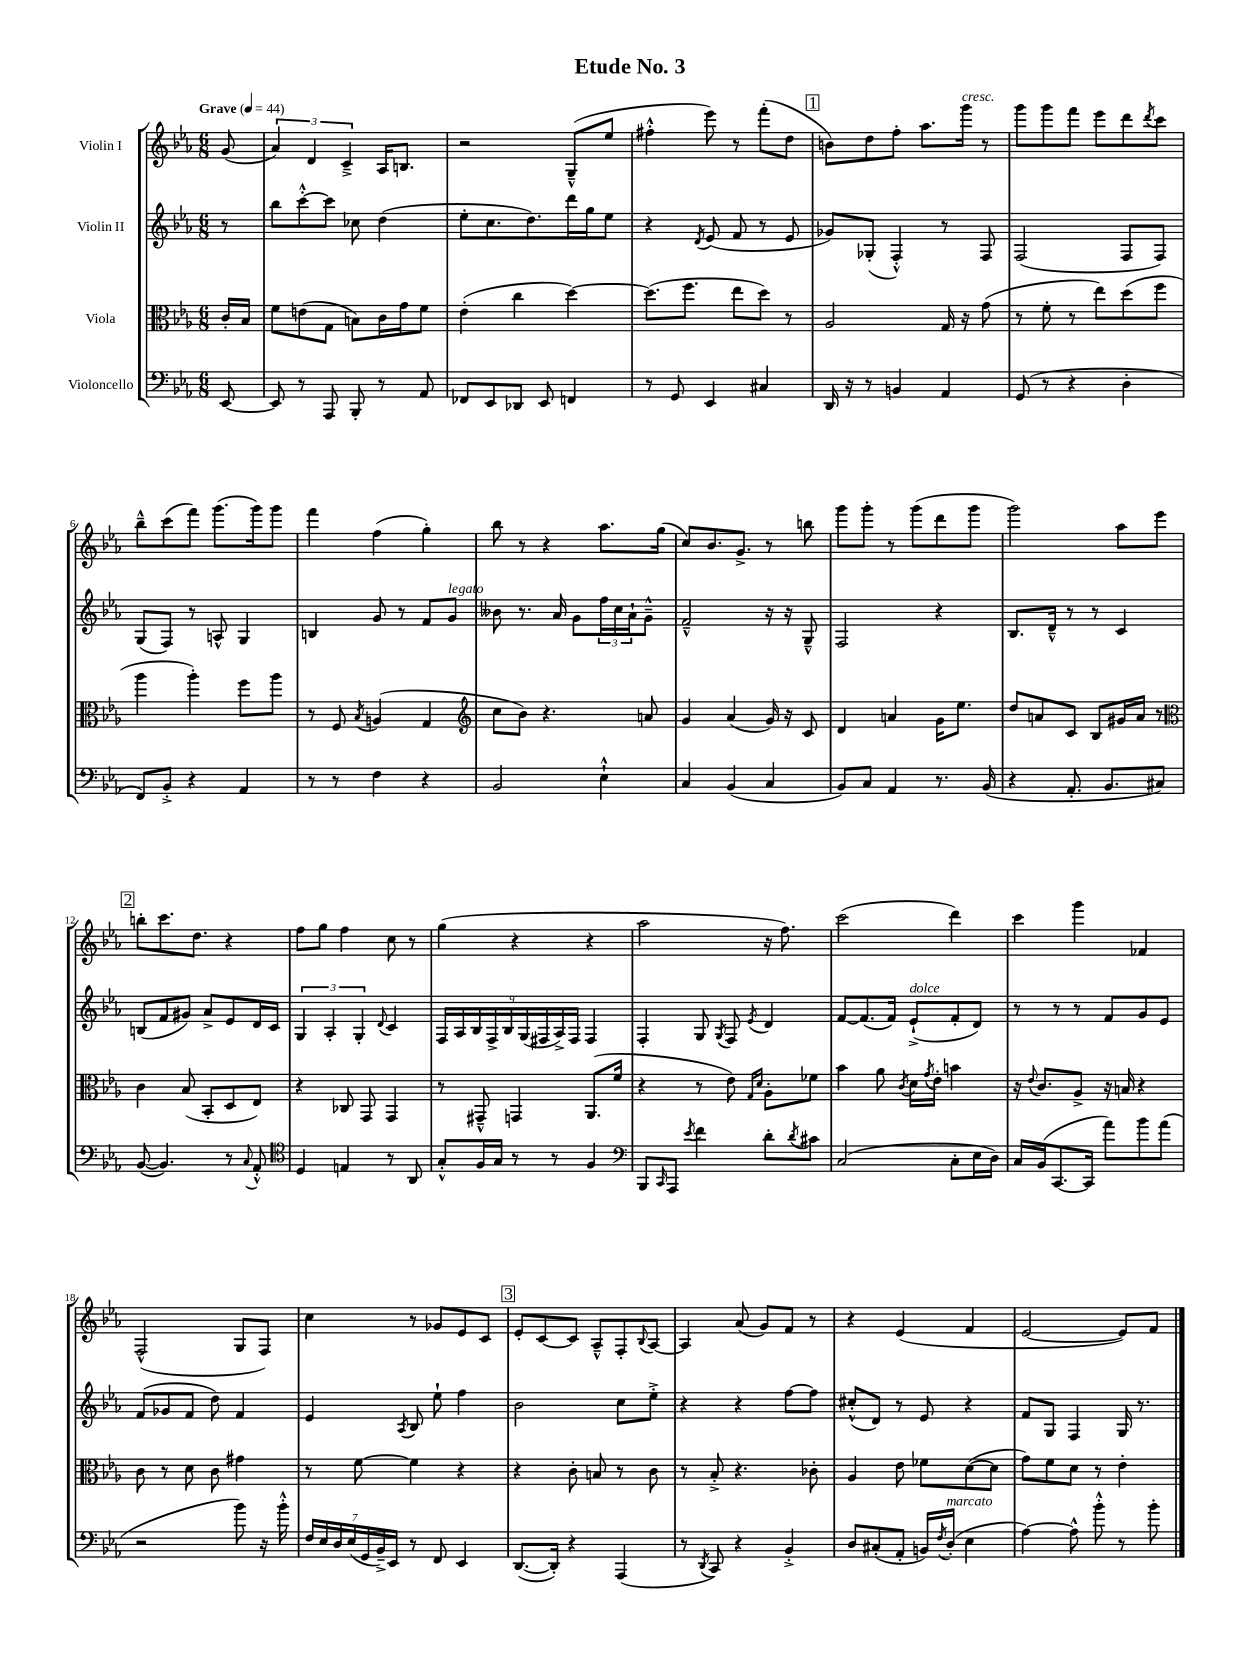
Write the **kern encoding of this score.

**kern	**kern	**kern	**kern
*staff4	*staff3	*staff2	*staff1
*clefF4	*clefC3	*clefG2	*clefG2
*k[b-e-a-]	*k[b-e-a-]	*k[b-e-a-]	*k[b-e-a-]
*M6/8	*M6/8	*M6/8	*M6/8
*MM44	*MM44	*MM44	*MM44
[8EE-	16c'	8r	(8g
.	16B-	.	.
=	=	=	=
8EE-]	8f	8bb-	6a-)
8r	(8e	[8ccc'^^	.
.	.	.	6d
8AAA-	8G	8ccc]	.
.	.	.	6c~^
8BBB-'	8B)	8cc-	.
8r	16c	(4dd	16A-
.	16g	.	8.B
8AA-	8f	.	.
=	=	=	=
8FF-	(4e-'	8ee-'	2r
8EE-	.	8.cc	.
8DD-	4cc	.	.
.	.	8.dd)	.
8EE-	.	.	.
4FF	[4dd)	16ddd	(8G~^^
.	.	16gg	.
.	.	8ee-	8ee-
=	=	=	=
8r	(8.dd]	4r	4ff#'^^
8GG	.	.	.
.	8.ff	.	.
.	.	8qd	.
4EE-	.	(8e-	8eee-)
.	8ee-	8f	8r
4C#	8dd)	8r	(8fff'
.	8r	8e-	8dd
=	=	=	=
16DD	2A-	8g-)	8b)
16r	.	.	.
8r	.	(8G-'	8dd
4BB	.	4F'^^)	8ff'
.	.	.	8.aa-
4AA-	16G	8r	.
.	16r	.	16ggg
.	(8g	8F	8r
=	=	=	=
(8GG	8r	(2F	8ggg
8r	8f'	.	8ggg
4r	8r	.	8fff
.	8ee-)	.	8eee-
4D'	(8dd	8F	8ddd
.	.	.	8qddd
.	8ff	8F)	8ccc
=	=	=	=
8FF)	4aa-	(8G	8bb-~^^
8BB-'^	.	8F)	(8ccc
4r	4aa-')	8r	8fff)
.	.	8A^^	(8.ggg
4AA-	8ff	4G	.
.	.	.	16ggg)
.	8aa-	.	8ggg
=	=	=	=
8r	8r	4B	4fff
8r	8F	.	.
.	8qB-	.	.
4F	(4A	8g	(4ff
.	.	8r	.
4r	4G	8f	4gg')
.	.	8g	.
=	=	=	=
*	*clefG2	*	*
2BB-	8cc	8b--	8bb-
.	8b-)	8.r	8r
.	4.r	.	4r
.	.	16a-	.
.	.	8g	.
4E-`^^	.	24ff	8.aa-
.	.	24cc	.
.	.	24a-`	.
.	8a	8g~^^	.
.	.	.	(16gg
=	=	=	=
4C	4g	2f~^^	8cc)
.	.	.	8.b-
(4BB-	(4a-	.	.
.	.	.	8.g^
4C	16g)	16r	8r
.	16r	16r	.
.	8c	8G~^^	8bb
=	=	=	=
8BB-)	4d	2F	8ggg
8C	.	.	8ggg'
4AA-	4a	.	8r
.	.	.	(8ggg
8.r	16g	4r	8ddd
.	8.ee-	.	.
.	.	.	8ggg
(16BB-	.	.	.
=	=	=	=
4r	8dd	8.B-	2ggg)
.	8a	.	.
.	.	16d~^^	.
8.AA-'	8c	8r	.
.	8B-	8r	.
8.BB-	.	.	.
.	16g#	4c	8aa-
.	16a	.	.
8C#)	8r	.	8eee-
=	=	=	=
*	*clefC3	*	*
([8BB-	4c	(8B	8bb'
4.BB-])	.	8f	8.ccc
.	(8B-	8g#)	.
.	.	.	8.dd
.	8BB-'	8a-^	.
8r	8D	8e-	4r
8qqC	.	.	.
8AA-'^^	8E-)	16d	.
.	.	16c	.
=	=	=	=
*clefC4	*	*	*
4D	4r	6G	8ff
.	.	.	8gg
.	.	6A-'	.
4E	8C-	.	4ff
.	.	6G'	.
.	8GG	.	.
.	.	8qqd	.
8r	4GG	4c	8cc
8AA-	.	.	8r
=	=	=	=
8G'^^	8r	18F	(4gg
.	.	18A-	.
.	.	18B-	.
16F	8GG#~^^	.	.
.	.	18F^	.
16G	.	.	.
.	.	18B-	.
8r	4GG	.	4r
.	.	(18G	.
.	.	18F#	.
8r	.	.	.
.	.	18A-^)	.
.	.	18F#	.
4F	(8.AA-	4F#	4r
.	16f	.	.
=	=	=	=
*clefF4	*	*	*
8BBB-	4r	4F'	2aa-
16qqCC	.	.	.
8AAA-	.	.	.
8qe-	.	.	.
4f	8r	8G	.
.	.	8qG	.
.	8e-)	8F	.
.	16qqG	.	.
.	16qqd	8qe-	.
8d'	8A-'	4d	16r
.	.	.	8.ff)
8qd	.	.	.
8c#	8f-	.	.
=	=	=	=
(2C	4b-	[8f	(2ccc
.	.	(8.f]	.
.	8a-	.	.
.	.	16f)	.
.	8qc	.	.
.	16d	(8e-`^	.
.	8qg	.	.
.	16e-'	.	.
8C'	4b	8f'	4ddd)
16E-	.	8d)	.
16D)	.	.	.
=	=	=	=
16C	16r	8r	4ccc
.	8qqe-	.	.
(16BB-	8.c	.	.
[8.CC	.	8r	.
.	8A-^	8r	4ggg
16CC]	.	.	.
8a-)	16r	8f	.
.	16B	.	.
8b-	4r	8g	4f-
(8a-	.	8e-	.
=	=	=	=
2r	8c	(8f	(2F^^
.	8r	8g-	.
.	8d	8f	.
.	8c	8dd)	.
8b-)	4g#	4f	8G
16r	.	.	8F)
16b-'^^	.	.	.
=	=	=	=
28F	8r	4e-	4cc
28E-	.	.	.
28D	.	.	.
(28E-	.	.	.
.	[8f	.	.
28GG	.	.	.
28BB-~^)	.	.	.
28EE-	.	.	.
.	.	8qA-	.
8r	4f]	8B-	8r
8FF	.	8ee-`	8g-
4EE-	4r	4ff	8e-
.	.	.	8c
=	=	=	=
([8.DD	4r	2b-	8e-'
.	.	.	[8c
16DD'])	.	.	.
4r	8c'	.	8c]
.	8B	.	8A-~^^
(4AAA-	8r	8cc	8F'
.	.	.	8qqB-
.	8c	8ee-'^	[8A-
=	=	=	=
8r	8r	4r	4A-]
8qDD	.	.	.
8CC)	8B-'^	.	.
4r	4.r	4r	(8a-
.	.	.	8g)
4BB-'^	.	[8ff	8f
.	8c-'	8ff]	8r
=	=	=	=
8D	4A-	(8cc#'^^	4r
(8C#'	.	8d)	.
8AA-'	8e-	8r	(4e-
16BB)	8f-	8e-	.
8qF	.	.	.
(16D'	.	.	.
4E-	([8d	4r	4f
.	8d]	.	.
=	=	=	=
[4A-)	8g)	8f	[2e-
.	8f	8G	.
8A-^^]	8d	4F	.
8b-'^^	8r	.	.
8r	4e-'	16G	8e-])
.	.	8.r	.
8b-'	.	.	8f
==	==	==	==
*-	*-	*-	*-
